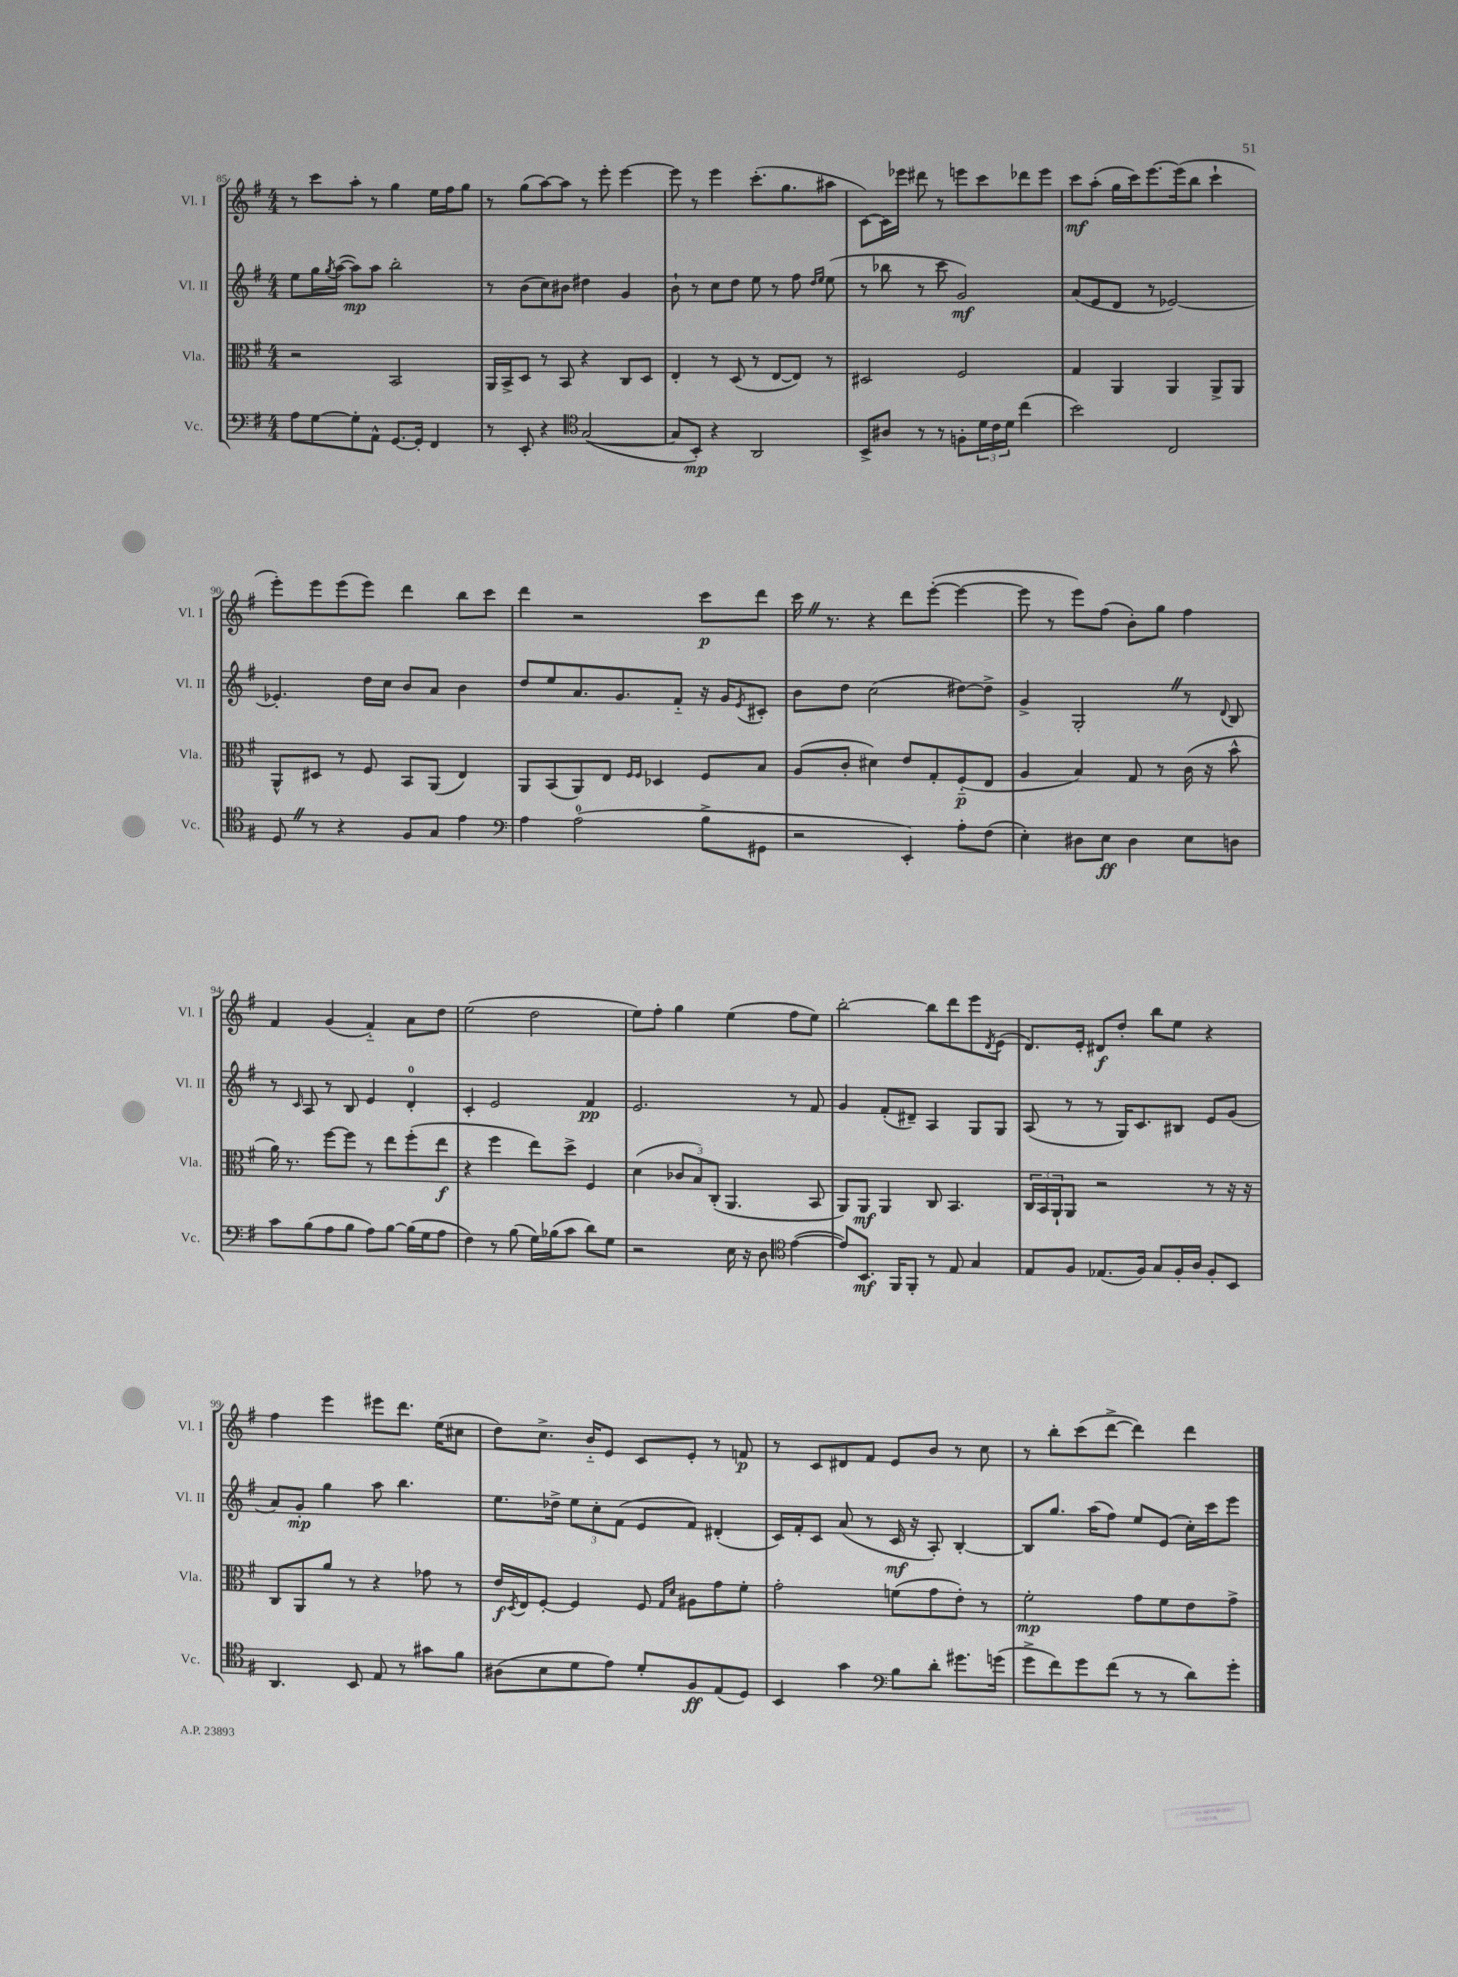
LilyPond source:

<<
\new StaffGroup <<
\new Staff = "s0" \with { instrumentName = "Vl. I" shortInstrumentName = "Vl. I" } {
    \clef treble \key g \major \numericTimeSignature \time 4/4
    r8 c'''8 a''8-. r8 g''4 e''16 fis''16 g''8 |
    r8 g''8( a''8~) a''8 r8 e'''8-. e'''4~ |
    e'''8 r8 e'''4 c'''8.-.( g''8. ais''8 |
    c'8~) c'16 ees'''16 dis'''8 r8 e'''8 c'''8 des'''8 e'''8 |
    c'''8\mf a''8-.( g''16 c'''16) e'''8.~ e'''16( b''8 c'''4-! |
    e'''8-.) e'''8 e'''8( e'''8) d'''4 b''8 c'''8 |
    d'''4 r2 c'''8\p d'''8 |
    c'''16 \once \override BreathingSign.text = \markup { \musicglyph "scripts.caesura.straight" } \breathe r8. r4 d'''8 e'''8~-.( e'''4~ |
    e'''8 r8 e'''8) fis''8( b'8-.) g''8 fis''4 |
    fis'4 g'4( fis'4-_) a'8 d''8 |
    e''2( d''2 |
    e''8) fis''8-. g''4 e''4( fis''8 e''8) |
    b''2~-. b''8 d'''8 e'''8 \acciaccatura { d'8 } e'8( |
    d'8.) e'16-. dis'8\f d''8-. b''8 e''8 r4 |
    fis''4 e'''4 eis'''8 d'''8. e''16( cis''8 |
    d''8) c''8.-> b'16-_ e'8 c'8 e'8-. r8 f'8\p |
    r8 c'8 dis'8 fis'8 e'8 b'8 r8 c''8 |
    r8 b''8-. c'''8( d'''8~-> d'''4) d'''4 \bar "|." |
}
\new Staff = "s1" \with { instrumentName = "Vl. II" shortInstrumentName = "Vl. II" } {
    \clef treble \key g \major \numericTimeSignature \time 4/4
    e''8 g''16 \acciaccatura { g''8 } a''16~( a''8\mp) a''8 b''2-. |
    r8 b'8( c''8) bis'8 dis''4 g'4 |
    b'8-! r8 c''8 d''8 e''8 r8 fis''8 \grace { d''16 e''16 } e''8( |
    r8 bes''8 r8 c'''8 g'2\mf) |
    a'8( e'8 d'8 r8 ees'2~) |
    ees'4.-. d''16 c''16 b'8 a'8 b'4 |
    d''8 e''8 a'8. g'8. fis'8-_ r16 g'16 \acciaccatura { e'8 } cis'8-. |
    b'8 d''8 c''2( dis''8~) dis''8-> |
    g'4-> g2-. \once \override BreathingSign.text = \markup { \musicglyph "scripts.caesura.straight" } \breathe r8 \appoggiatura { d'8 } b8 |
    r8 \grace { c'16 } a8 r8 b8 e'4 d'4-0-. |
    c'4-. e'2 fis'4\pp |
    e'2. r8 fis'8 |
    g'4 fis'8-.( dis'8--) a4 g8 g8 |
    a8( r8 r8 g16) c'8. bis8 e'8 g'8( |
    a'8) g'8-.\mp g''4 a''8 b''4. |
    e''8. des''16-> \tuplet 3/2 { e''8 c''8-. fis'8( } e'8 fis'8) dis'4-.( |
    c'16) fis'16-. c'8 a'8( r8 c'16\mf r16 a8-.) b4~-. |
    b8 g''8. a''16( fis''8) e''8 e'8( c''16-.) c'''16 e'''8 \bar "|." |
}
\new Staff = "s2" \with { instrumentName = "Vla." shortInstrumentName = "Vla." } {
    \clef alto \key g \major \numericTimeSignature \time 4/4
    r2 b,2 |
    a,16 b,16-> d8 r8 b,8 r4 c8 d8 |
    e4-. r8 d8( r8 e8~ e8) r8 |
    dis2 fis2 |
    g4 a,4 a,4 a,8-> a,8 |
    a,8-^ dis8 r8 fis8 b,8 a,8( e4) |
    a,8 b,8( a,8) e8 \grace { fis16 fis16 } des4 fis8 b8 |
    a8( c'8-. dis'4) e'8 g8-. fis8-_\p( e8 |
    a4 b4) g8 r8 c'16( r16 b'8-^ |
    a'16) r8. fis''8~ fis''8 r8 e''8 fis''8-.( e''8\f |
    r4 fis''4 e''8) d''8-> fis4 |
    d'4( \tuplet 3/2 { ces'8 b8) c8-.( } a,4. b,8 |
    a,8) a,8\mf a,4 c8 b,4. |
    \tuplet 3/2 { c16 b,16 a,16-! } a,8 r2 r8 r16 r16 |
    c8 a,8 a'8 r8 r4 ges'8 r8 |
    e'16\f \acciaccatura { d8 } e16 fis8~-. fis4 fis8 \grace { g16 d'16 } ais8 g'8 fis'8-. |
    g'2-. f'8( g'8 e'8-.) r8 |
    fis'2-.\mp g'8 fis'8 e'8 g'8-> \bar "|." |
}
\new Staff = "s3" \with { instrumentName = "Vc." shortInstrumentName = "Vc." } {
    \clef bass \key g \major \numericTimeSignature \time 4/4
    a8 g8~ g8-. a,8-^ g,8.~ g,16-. fis,4 |
    r8 e,8-. r4 \clef tenor g2~( |
    g8 b,8-.\mp) r4 a,2 |
    b,8-> ais8 r8 r8 f8-. \tuplet 3/2 { d'16 c'16 d'16 } c''4( |
    b'2) c2 |
    d8 \once \override BreathingSign.text = \markup { \musicglyph "scripts.caesura.straight" } \breathe r8 r4 fis8 g8 e'4 |
    \clef bass a4 a2-0( b8-> gis,8 |
    r2 e,4-.) a8-. fis8( |
    e4-.) dis8 e8\ff dis4 e8 d8 |
    c'8 b8( a8 b8 a8) b8~ b16( g16 a8 |
    fis4) r8 b8( g16) bes16( c'8 d'8) g8 |
    r2 e16 r16 d8 \clef tenor e'4~( |
    e'8) b,8.\mf fis,16 fis,8-. r8 e8 g4 |
    e8 fis8 ees8.( fis16) g8 fis16-. a16 fis8-. b,8 |
    a,4. b,8 e8 r8 gis'8 fis'8 |
    ais8( b8 d'8 e'8) d'8-. fis8\ff e8( d8) |
    b,4 g'4 \clef bass b8 d'8-. gis'8. g'16( |
    g'8-> fis'8) g'8 fis'8( r8 r8 d'8) g'8-. \bar "|." |
}
>>
>>
\layout { \context { \Score currentBarNumber = #85 } }
